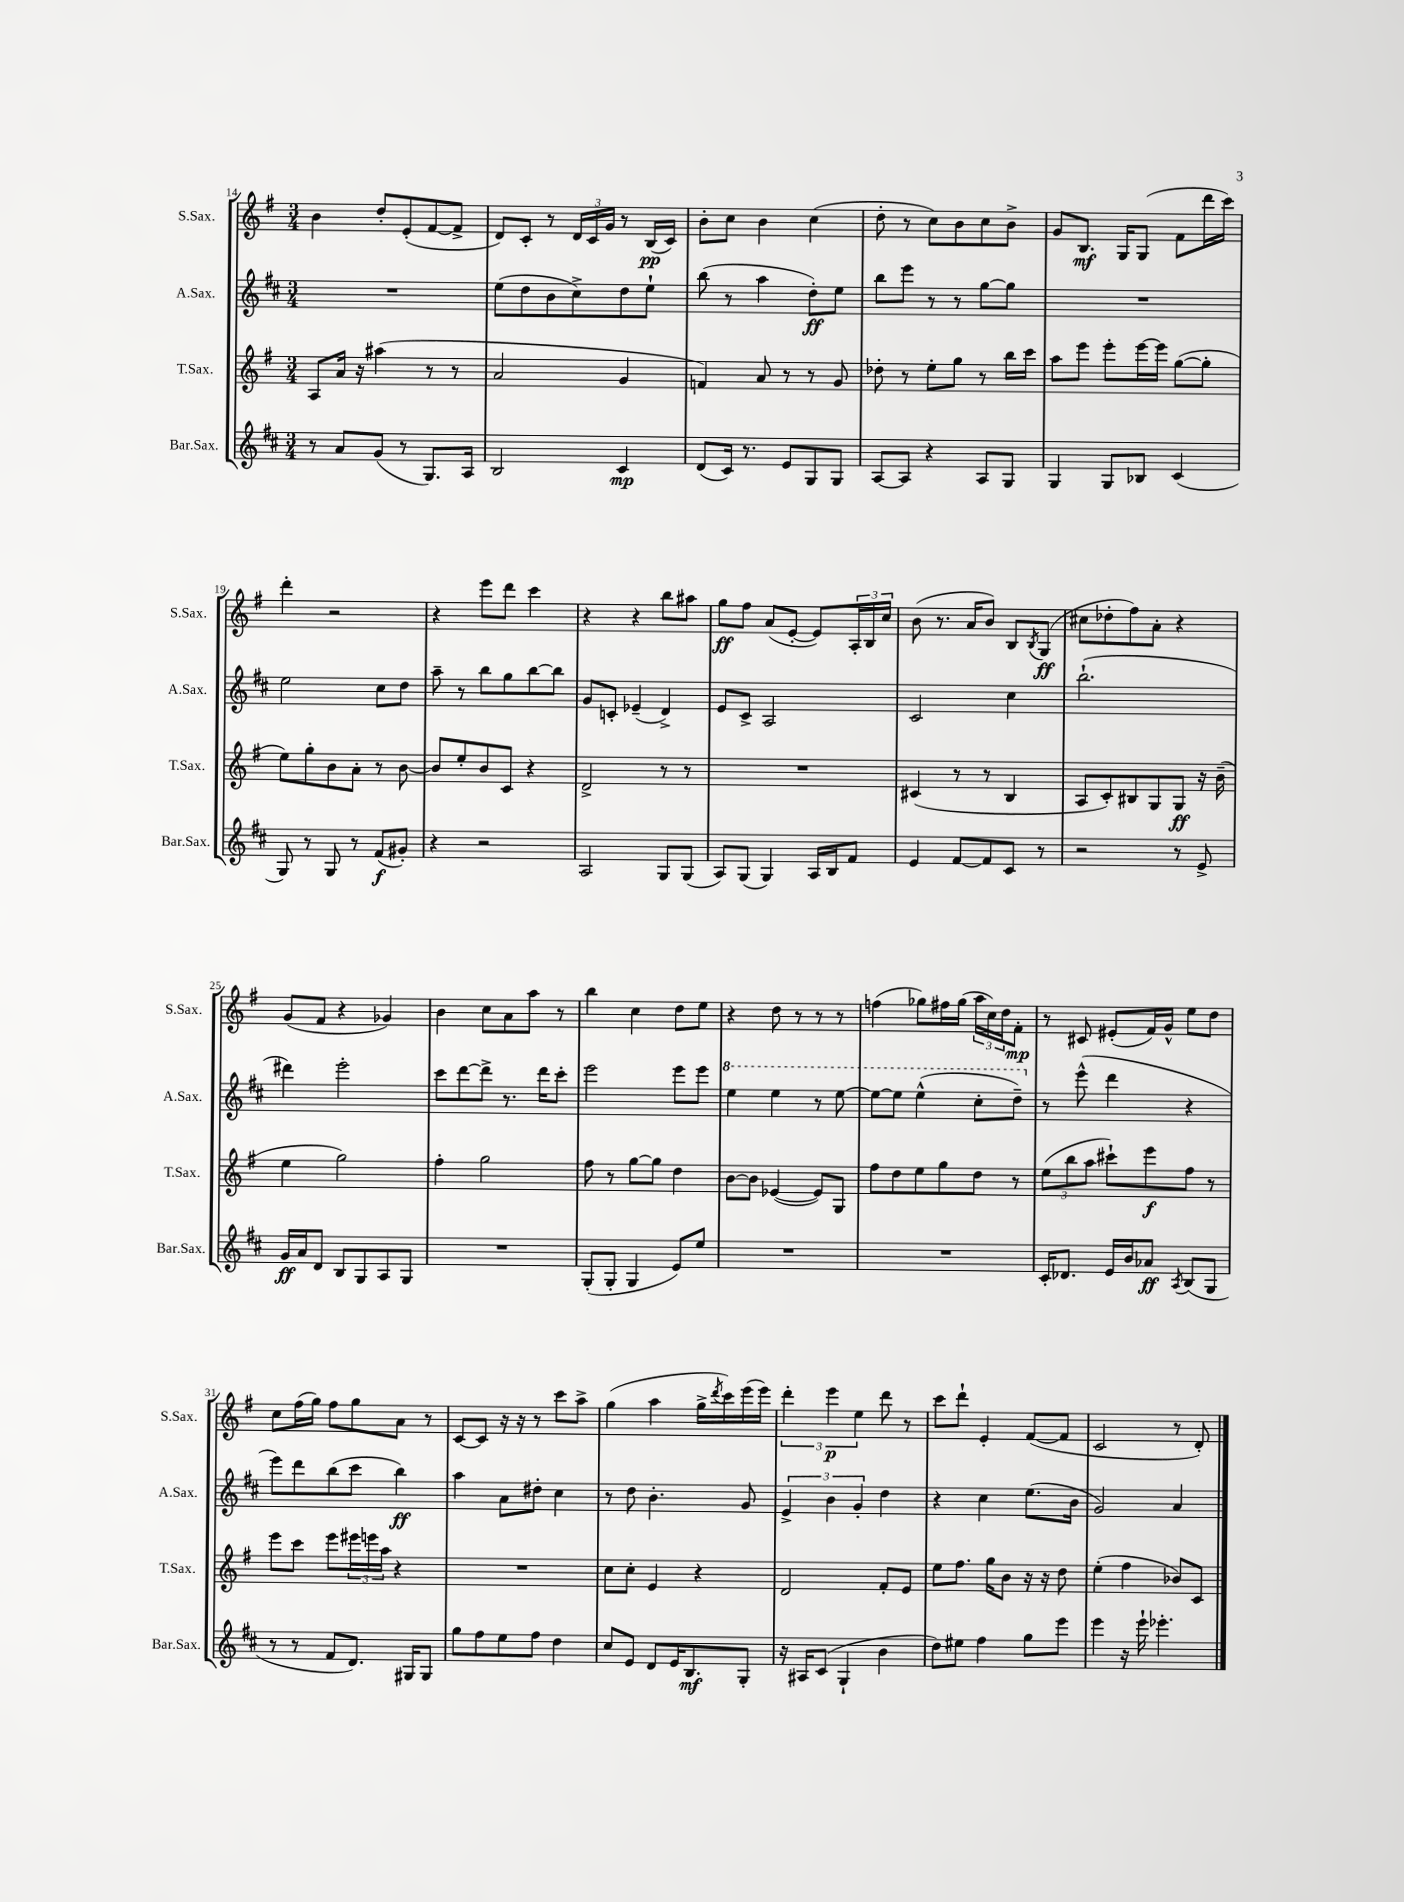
<<
\new StaffGroup <<
\new Staff = "s0" \with { instrumentName = "S.Sax." shortInstrumentName = "S.Sax." } {
    \clef treble \key g \major \numericTimeSignature \time 3/4
    b'4 d''8-. e'8-.( fis'8~ fis'8-> |
    d'8) c'8-. r8 \tuplet 3/2 { d'16 c'16 g'16 } r8 b16\pp( c'16) |
    b'8-. c''8 b'4 c''4( |
    d''8-. r8 c''8) b'8 c''8 b'8-> |
    g'8 b8.\mf g16 g8( fis'8 d'''16 c'''16) |
    d'''4-. r2 |
    r4 e'''8 d'''8 c'''4 |
    r4 r4 b''8 ais''8 |
    g''8\ff fis''8 a'8( e'8~-. e'8) \tuplet 3/2 { a16-. b16 c''16 } |
    b'8( r8. a'16 b'8) b8 \acciaccatura { b8 } g8\ff( |
    cis''8 des''8-. fis''8) a'8-. r4 |
    g'8( fis'8 r4 ges'4) |
    b'4 c''8 a'8 a''8 r8 |
    b''4 c''4 d''8 e''8 |
    r4 d''8 r8 r8 r8 |
    f''4( ges''8) fis''16 ges''16( \tuplet 3/2 { a''16 c''16) d''16 } fis'8-.\mp |
    r8 cis'8 eis'8-.( fis'16) g'16-^ e''8 d''8 |
    c''8 fis''16( g''16) fis''8 g''8 a'8 r8 |
    c'8~ c'8 r16 r16 r8 c'''8 a''8-> |
    g''4( a''4 g''16-> \acciaccatura { d'''8 } c'''16) e'''16( e'''16) |
    \tuplet 3/2 { d'''4-. e'''4\p e''4 } d'''8 r8 |
    c'''8 d'''8-! e'4-. fis'8~( fis'8 |
    c'2 r8 d'8-.) \bar "|." |
}
\new Staff = "s1" \with { instrumentName = "A.Sax." shortInstrumentName = "A.Sax." } {
    \clef treble \key d \major \numericTimeSignature \time 3/4
    R2. |
    e''8( d''8 b'8 cis''8->) d''8 e''8-! |
    b''8( r8 a''4 d''8-.\ff) e''8 |
    b''8 e'''8 r8 r8 g''8~ g''8 |
    R2. |
    e''2 cis''8 d''8 |
    a''8-- r8 b''8 g''8 b''8~ b''8 |
    g'8 c'8-. ees'4--( d'4->) |
    e'8 cis'8-> a2 |
    cis'2 cis''4 |
    b''2.-!( |
    dis'''4) e'''2-. |
    cis'''8 d'''8~ d'''8-> r8. d'''16 cis'''8-. |
    e'''2 e'''8 e'''8 |
    \ottava #1 e'''4 e'''4 r8 e'''8~ |
    e'''8~ e'''8 e'''4-^( cis'''8-. d'''8--) \ottava #0 |
    r8 e'''8-^( d'''4 r4 |
    e'''8) d'''8 b''8( cis'''8 b''4\ff) |
    a''4 a'8 dis''8-. cis''4 |
    r8 d''8 b'4.-. g'8 |
    \tuplet 3/2 { e'4-> b'4 g'4-. } d''4 |
    r4 cis''4 e''8.( b'16 |
    g'2) a'4 \bar "|." |
}
\new Staff = "s2" \with { instrumentName = "T.Sax." shortInstrumentName = "T.Sax." } {
    \clef treble \key g \major \numericTimeSignature \time 3/4
    a8 a'16 r16 ais''4( r8 r8 |
    a'2 g'4 |
    f'4) a'8 r8 r8 g'8 |
    des''8-. r8 e''8-. g''8 r8 b''16 c'''16 |
    a''8 e'''8 e'''8-. e'''16~ e'''16 g''8~( g''8-. |
    e''8) g''8-. b'8 a'8-. r8 b'8~ |
    b'8 e''8-. b'8 c'8 r4 |
    d'2-> r8 r8 |
    R2. |
    cis'4( r8 r8 b4 |
    a8 c'8-.) bis8 g8 g8\ff r16 b'16--( |
    e''4 g''2) |
    fis''4-. g''2 |
    fis''8 r8 g''8~ g''8 d''4 |
    b'8~ b'8 ees'4~( ees'8) g8 |
    fis''8 d''8 e''8 g''8 d''8 r8 |
    \tuplet 3/2 { e''8( b''8 a''8 } cis'''8-!) e'''8\f fis''8 r8 |
    e'''8 c'''8 e'''8 \tuplet 3/2 { eis'''16 e'''16 a''16 } r4 |
    R2. |
    c''8 c''8-. e'4 r4 |
    d'2 fis'8-. e'8 |
    e''8 fis''8. g''16 b'8 r16 r16 d''8 |
    e''4-.( fis''4 bes'8) c'8 \bar "|." |
}
\new Staff = "s3" \with { instrumentName = "Bar.Sax." shortInstrumentName = "Bar.Sax." } {
    \clef treble \key d \major \numericTimeSignature \time 3/4
    r8 a'8 g'8( r8 g8.) a16 |
    b2 cis'4\mp |
    d'8( cis'16) r8. e'8 g8 g8 |
    a8~ a8 r4 a8 g8 |
    g4 g8 bes8 cis'4( |
    g8) r8 g8 r8 fis'8\f( gis'8-.) |
    r4 r2 |
    a2 g8 g8( |
    a8) g8( g4) a16 b16 fis'8 |
    e'4 fis'8~ fis'8 cis'8 r8 |
    r2 r8 e'8-> |
    g'16\ff a'16 d'8 b8 g8 a8 g8 |
    R2. |
    g8-.( g8-. g4 e'8) e''8 |
    R2. |
    R2. |
    cis'16-. des'8. e'16 b'16 aes'8\ff \acciaccatura { a8 } b8( g8 |
    r8 r8 fis'8 d'8.) gis16 gis8 |
    g''8 fis''8 e''8 fis''8 d''4 |
    cis''8 e'8 d'8 e'16 b8.\mf g8-. |
    r16 ais16 cis'8( g4-! b'4 |
    d''8) eis''8 fis''4 g''8 e'''8 |
    e'''4 r16 e'''16-! ees'''4.-. \bar "|." |
}
>>
>>
\layout { \context { \Score currentBarNumber = #14 } }
